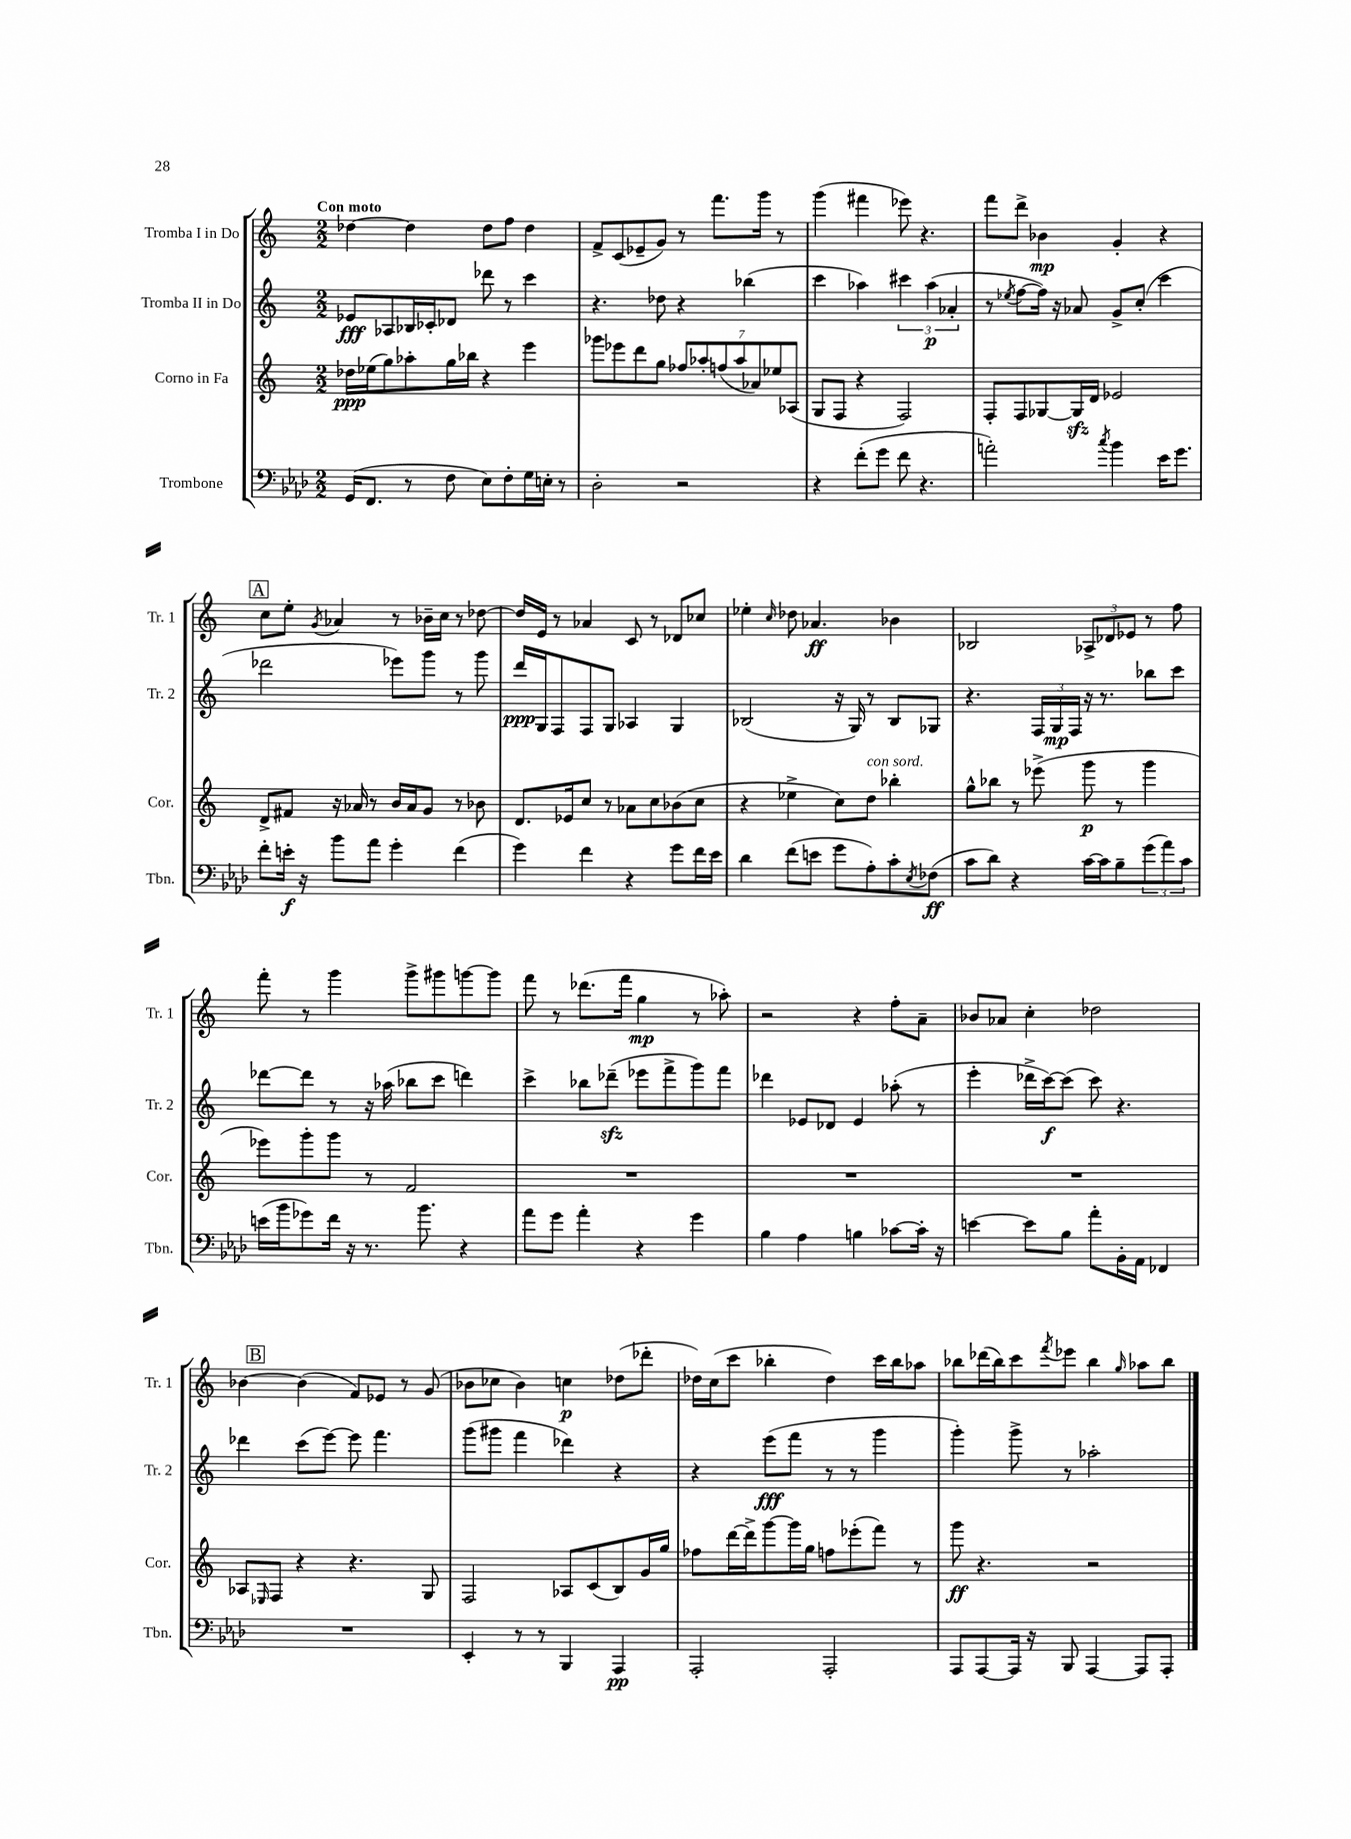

**kern	**kern	**kern	**kern
*staff4	*staff3	*staff2	*staff1
*clefF4	*clefG2	*clefG2	*clefG2
*k[b-e-a-d-]	*k[]	*k[]	*k[]
*M2/2	*M2/2	*M2/2	*M2/2
(16GG/LK	16dd-\LL	8e-/L	[4dd-\
8.FF/J	(16ee-\J	.	.
.	8gg\)	8A-/	.
8r	8aa-'\	16B-/L	4dd-\]
.	.	16c-'/J	.
8F\	16gg\L	8d-/J	.
.	16bb-\JJ	.	.
8E-\L)	4r	8ddd-\	8dd-\L
8F'\	.	8r	8ff\J
16G\L	4eee\	4ccc\	4dd-\
16E'\JJ	.	.	.
8r	.	.	.
=	=	=	=
2D-'\	8ggg-\L	4.r	8f^/L
.	8eee-\	.	(8c/
.	8ddd\	.	8e-~/
.	8gg\J	8dd-\	8g/J)
2r	14ff-/L	4r	8r
.	14aa-'/	.	.
.	.	.	8.fff\L
.	(14ff/	.	.
.	14aa-/	.	.
.	.	(4bb-\	.
.	14a-/)	.	.
.	.	.	16ggg\Jk
.	14ee-/	.	.
.	.	.	8r
.	(14A-/J	.	.
=	=	=	=
4r	8G/L	4ccc\	(4ggg\
.	8F/J	.	.
(8f'\L	4r	4aa-\)	4fff#\
8g\J	.	.	.
8f\	2F/)	6ccc#\	8eee-\)
4.r	.	.	4.r
.	.	(6aa-\	.
.	.	6a-'/	.
=	=	=	=
2a'\)	8F'/L	8r	8fff\L
.	.	8qee-/	.
.	8F/	[8ff\L	8ddd^\J
.	[8G-/	16ff\]Jk)	4b-\
.	.	16r	.
.	16G-/]L	8a-/	.
.	16d/JJ	.	.
8qcc/	.	.	.
4b-\	2e-/	8g^/L	4g'/
.	.	(8cc'/J	.
16e-\LK	.	4ccc\	4r
8.g\J	.	.	.
=	=	=	=
8f'\L	8d^/L	2ddd-\	8cc\L
16e'\Jk	8f#/J	.	8ee'\J
16r	.	.	.
.	.	.	8qg/
8b-\L	16r	.	4a-/
.	16a-/	.	.
8a-\J	8r	.	.
4g'\	16b/LL	8eee-\L)	8r
.	16a-/J	.	.
.	8g/J	8ggg\J	16b-~\LL
.	.	.	16cc\JJ
(4f\	8r	8r	8r
.	8b-\	8ggg\	[8dd-\
=	=	=	=
4g\)	8.d/L	16ddd/LL	16dd-/]LL
.	.	16G/J	16e/JJ
.	.	8F/	8r
.	16e-/k	.	.
4f\	8cc/J	8F/	4a-/
.	8r	8G/J	.
4r	8a-\L	4A-/	8c/
.	8cc\	.	8r
8g\L	(8b-\	4G/	8d-/L
16f\L	8cc\J	.	8cc-/J
16e-\JJ	.	.	.
=	=	=	=
4d-\	4r	(2B-/	4ee-'\
.	.	.	16qqcc/
(8f\L	4ee-^\	.	8dd-\
8e\J	.	.	4.a-/
8g\L	8cc\L)	16r	.
.	.	16G/)	.
8A-'\)	8dd\J	8r	.
8c'\	4bb-'\	8B-/L	4b-\
8qE-/	.	.	.
(8F-\J	.	8G-/J	.
=	=	=	=
8c\L	8gg^^\L	4.r	2B-/
8d-\J)	8bb-\J	.	.
4r	8r	.	.
.	(8eee-^\	24F/LL	.
.	.	24G/	.
.	.	24F/JJ	.
[16c\LL	8ggg\	16r	12A-^/L
16c\]J	.	8.r	.
.	.	.	12d-/
8B-~\	8r	.	.
.	.	.	12e-/J
(12g\	4ggg\	8bb-\L	8r
12a-\)	.	.	.
.	.	8ccc\J	8ff\
12c\J	.	.	.
=	=	=	=
(16e\LL	8eee-\L)	[8ddd-\L	8fff'\
16b-\J	.	.	.
8g-\)	8ggg'\	8ddd-\]J	8r
16f\Jk	8ggg\J	8r	4ggg\
16r	.	.	.
8.r	8r	16r	.
.	.	(16aa-\	.
.	2f/	8bb-\L	8ggg^\L
8.b-\	.	.	.
.	.	8ccc\J	8ggg#\
4r	.	4ddd\)	[8ggg\
.	.	.	8ggg\]J
=	=	=	=
8a-\L	1r	4ccc^\	8fff\
8g\J	.	.	8r
4a-'\	.	8bb-\L	(8.ddd-\L
.	.	(8ddd-~\J	.
.	.	.	16fff\Jk
4r	.	8eee-\L	4gg\
.	.	8fff^\	.
4g\	.	8ggg\)	8r
.	.	8fff\J	8aa-'\)
=	=	=	=
4B-\	1r	4ddd-\	2r
4A-\	.	8e-/L	.
.	.	8d-/J	.
4B\	.	4e-/	4r
[8c-\L	.	(8aa-'\	8ff'\L
16c-'\]Jk	.	8r	8a~\J
16r	.	.	.
=	=	=	=
[4e\	1r	4eee'\	8b-/L
.	.	.	8a-/J
8e\]L	.	16ddd-^\LL	4cc'\
.	.	[16ccc\J)	.
8B-\J	.	(8ccc\]J	.
8a-'\L	.	8ccc\)	2dd-\
16BB-'\L	.	4.r	.
16AA-\JJ	.	.	.
4FF-/	.	.	.
=	=	=	=
1r	8A-/L	4ddd-\	[4b-\
.	16qqE-/	.	.
.	8F/J	.	.
.	4r	(8ccc\L	(4b-\]
.	.	[8eee\J)	.
.	4.r	8eee\]	8f/L)
.	.	4.fff\	8e-/J
.	.	.	8r
.	8G/	.	(8g/
=	=	=	=
4EE-'/	2F/	(8ggg\L	8b-\L
.	.	8ggg#\J	8cc-\J
8r	.	4fff\	4b-\)
8r	.	.	.
4BBB-/	8A-/L	4ddd-\)	4cc\
.	(8c/	.	.
4AAA-/	8B/)	4r	(8dd-\L
.	16g/L	.	8ddd-'\J
.	16gg/JJ	.	.
=	=	=	=
2AAA-'/	8ff-\L	4r	16dd-\LL)
.	.	.	(16cc\J
.	[16ddd\L	.	8ccc\J
.	16ddd^\]J	.	.
.	[8ggg\	(8eee\L	4bb-'\
.	16ggg\]L	8fff\J	.
.	16gg\JJ	.	.
2AAA-'/	8ff\L	8r	4dd-\)
.	(8eee-'\	8r	.
.	8fff\J)	4ggg\	16ccc\LL
.	.	.	16bb-\J
.	8r	.	8aa-\J
=	=	=	=
8AAA-/L	8ggg\	4ggg'\)	8bb-\L
[8AAA-/	4.r	.	(16ddd-\L
.	.	.	16bb-\J)
16AAA-/]Jk	.	8ggg^\	8ccc\
16r	.	.	.
.	.	.	8qfff/
8BBB-/	.	8r	8eee-\J
[4AAA-/	2r	2aa-'\	4bb-\
.	.	.	16qqgg/
8AAA-/]L	.	.	8aa-\L
8AAA-'/J	.	.	8bb-\J
==	==	==	==
*-	*-	*-	*-
